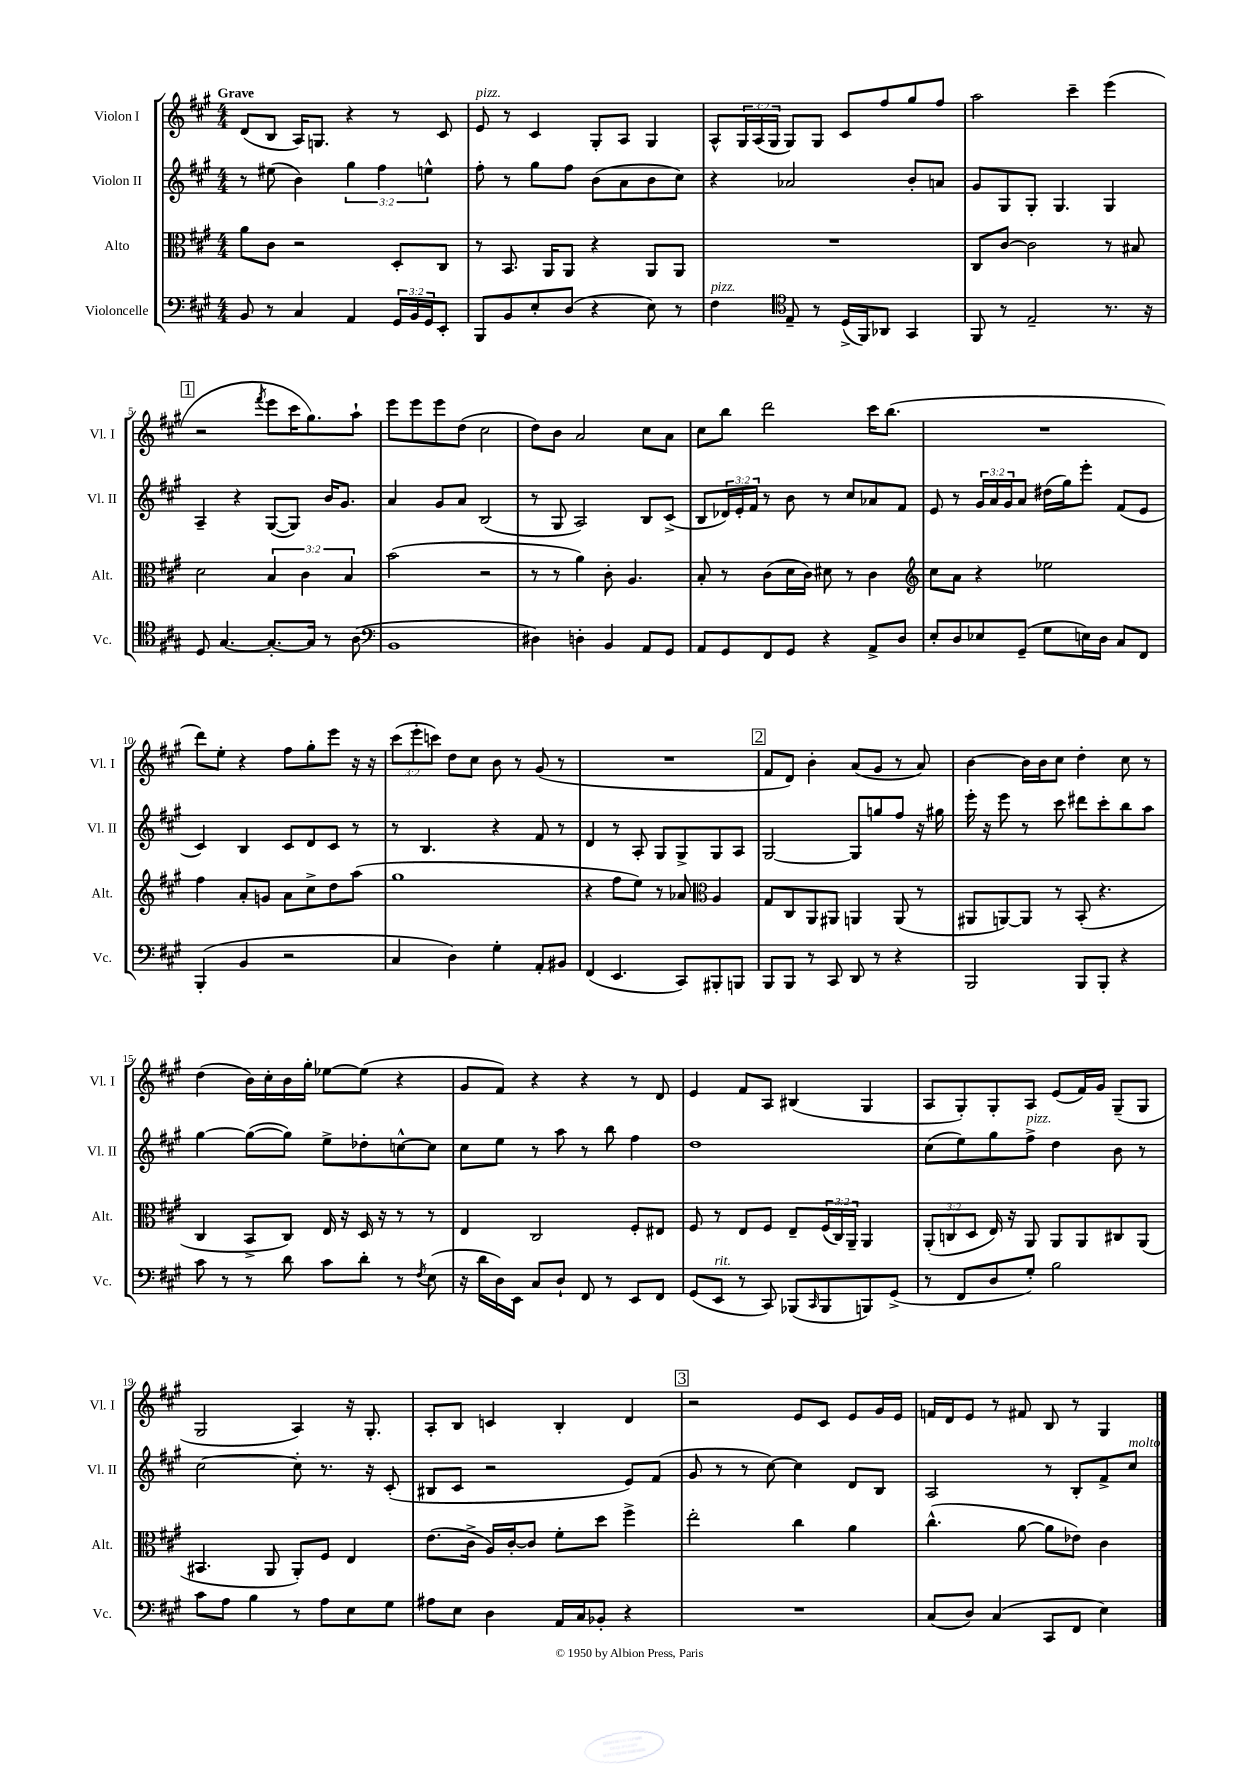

**kern	**kern	**kern	**kern
*part4	*part3	*part2	*part1
*staff4	*staff3	*staff2	*staff1
*I"Violoncelle	*I"Alto	*I"Violon II	*I"Violon I
*I'Vc.	*I'Alt.	*I'Vl. II	*I'Vl. I
*clefF4	*clefC3	*clefG2	*clefG2
*k[f#c#g#]	*k[f#c#g#]	*k[f#c#g#]	*k[f#c#g#]
*M4/4	*M4/4	*M4/4	*M4/4
=1	=1	=1	=1
!	!	!	!LO:TX:a:B:t=Grave
8BB/	8a\L	8r	(8d/L
8r	8c#\J	(8ee#X\	8B/J
4C#/	2r	4b\)	16A/KL)
.	.	.	8.Gn/J
4AA/	.	6gg#\	4r
.	.	6ff#\	.
24GG#/LL	8D'/L	.	8r
24BB/	.	.	.
24GG#/J	.	6een^^\	.
8EE'/J	8C#/J	.	8c#/
=2	=2	=2	=2
!	!	!	!LO:TX:a:i:t=pizz.
8BBB/L	8r	8ff#'\	8e/
8BB/	8.BB/	8r	8r
8E'/	.	8gg#\L	4c#/
.	16AA/KL	.	.
(8D/J	8AA/J	8ff#\J	.
4r	4r	(8b\L	8G#'/L
.	.	8a\	8A/J
8E\)	8AA/L	8b\	4G#/
8r	8AA/J	8cc#\J)	.
=3	=3	=3	=3
!LO:TX:a:i:t=pizz.	!	!	!
4F#\	1r	4r	8A^^/L
.	.	.	24G#/L
.	.	.	(24A/
.	.	.	24G#/JJ
*clefC4	*	*	*
8E~/	.	2a-X/	8G#/L)
8r	.	.	8G#/J
(16D^/LL	.	.	8c#/L
16FF#/J)	.	.	.
8AA-X/J	.	.	8ff#/
4GG#/	.	8b'/L	8gg#/
.	.	8an/J	8ff#/J
=4	=4	=4	=4
8FF#/	8C#/L	8g#/L	2aa\
8r	[8c#/J	8G#/	.
2E~/	2c#\]	8G#'/J	.
.	.	4.G#/	.
.	.	.	4ccc#~\
8.r	8r	4G#/	(4eee\
.	8B#X/	.	.
16r	.	.	.
!!LO:LB:g=z
!!LO:REH:place=s1:t=1
=5	=5	=5	=5
8D/	2d\	4A~/	2r
[4.G#/	.	.	.
.	.	4r	.
.	.	.	8qfff#/
8.G#'/L_	6B/	([8G#/L	8eee\L
.	.	8G#/J])	16ccc#\K
.	6c#\	.	.
16G#/Jk]	.	.	8.gg#\)
8r	.	16b/KL	.
.	.	8.g#/J	.
.	6B/	.	.
(8A\	.	.	8aa`\J
=6	=6	=6	=6
*clefF4	*	*	*
1BB	(2b\	4a/	8eee\L
.	.	.	8eee\
.	.	8g#/L	8eee\
.	.	8a/J	(8dd\J
.	2r	(2B/	2cc#\
=7	=7	=7	=7
4D#X\)	8r	8r	8dd\L)
.	8r	8G#/	8b\J
4Dn'\	4a\)	2A/)	2a/
4BB/	8c#'\	.	.
.	4.A/	.	.
8AA/L	.	8B/L	8cc#\L
8GG#/J	.	(8c#^/J	8a\J
=8	=8	=8	=8
8AA/L	8B'/	8B/L	8cc#\L
8GG#/	8r	24d-X/L)	8bb\J
.	.	24e'/	.
.	.	24f#/JJ	.
8FF#/	(8c#\L	8r	2ddd\
8GG#/J	16d\L	8b\	.
.	16c#\JJ)	.	.
4r	8d#X\	8r	.
.	8r	8cc#/L	.
8AA^/L	4c#\	8a-X/	16ccc#\KL
.	.	.	(8.bb\J
8D/J	.	8f#/J	.
=9	=9	=9	=9
*	*clefG2	*	*
8E'/L	8cc#\L	8e/	1r
8D/	8a\J	8r	.
8E-X/	4r	24g#/LL	.
.	.	24a/	.
.	.	24g#/J	.
(8GG#~/J	.	8a/J	.
8G#\L	2ee-X\	(16dd#X\LL	.
.	.	16gg#\J)	.
16En\L)	.	8eee'\J	.
16D\JJ	.	.	.
8C#/L	.	(8f#/L	.
8FF#/J	.	8e/J	.
!!LO:LB:g=z
=10	=10	=10	=10
(4BBB'/	4ff#\	4c#/)	8ddd\L)
.	.	.	8ee'\J
4BB/	8a'/L	4B/	4r
.	8gn/J	.	.
2r	8a\L	8c#/L	8ff#\L
.	8cc#^\	8d/	8gg#'\
.	8dd\	8c#/J	8eee\J
.	(8aa\J	8r	16r
.	.	.	16r
=11	=11	=11	=11
4C#/	1gg#	8r	(12ccc#\L
.	.	.	12eee'\
.	.	4.B/	.
.	.	.	12cccn\J)
4D\)	.	.	8dd\L
.	.	.	8cc#\J
4G#'\	.	4r	8b\
.	.	.	8r
8AA'/L	.	8f#/	(8g#/
8BB#X/J	.	8r	8r
=12	=12	=12	=12
(4FF#/	4r	4d/	1r
4.EE/	8ff#\L	8r	.
.	8ee\J)	8A'/	.
.	8r	8G#/L	.
8CC#/L)	8a-X/	8G#^/	.
*	*clefC3	*	*
8BBB#X'/	4A/	8G#/	.
8BBBn/J	.	8A/J	.
!!LO:REH:place=s1:t=2
=13	=13	=13	=13
8BBB/L	8G#/L	[2G#/	8f#/L
8BBB/J	8C#/	.	8d/J)
8r	8AA/	.	4b'\
8CC#/	8AA#X/J	.	.
8DD/	4AAn/	8G#/L]	(8a/L
8r	.	8ggn/	8g#/J
4r	(8AA/	8ff#/J	8r
.	8r	16r	8a/)
.	.	16gg#X\	.
=14	=14	=14	=14
2BBB/	8AA#X/L	16eee'\	[4b\
.	.	16r	.
.	[8AAn/)	8eee\	.
.	8AA/J]	8r	16b\LL]
.	.	.	16b\J
.	8r	8ccc#\	8cc#\J
8BBB/L	(8BB'/	8ddd#X\L	4dd'\
8BBB'/J	4.r	8ccc#'\	.
4r	.	8bb\	8cc#\
.	.	8aa\J	8r
!!LO:LB:g=z
=15	=15	=15	=15
8c#\	4C#/	[4gg#\	(4dd\
8r	.	.	.
8r	8BB^/L	(8gg#\L_	16b\LL)
.	.	.	16cc#'\
8d\	8C#/J)	8gg#\J])	16b\
.	.	.	16gg#'\JJ
8c#\L	16E/	8ee^\L	[8ee-X\L
.	16r	.	.
8d'\J	16D/	8dd-X'\	(8ee-\J]
.	16r	.	.
8r	8r	[8ccn^^\	4r
8qF#/	.	.	.
(8E\	8r	8cc\J]	.
=16	=16	=16	=16
16r	4E/	8cc#\L	8g#/L
16d\LL	.	.	.
16D\)	.	8ee\J	8f#/J)
16EE\JJ	.	.	.
8C#/L	2C#/	8r	4r
8D`/J	.	8aa\	.
8FF#/	.	8r	4r
8r	.	8bb\	.
8EE/L	8F#'/L	4ff#\	8r
8FF#/J	8E#X/J	.	8d/
=17	=17	=17	=17
(8GG#/L	8F#/	1dd	4e/
!LO:TX:a:i:t=rit.	!	!	!
8EE/J	8r	.	.
8r	8E/L	.	8f#/L
8CC#/)	8F#/J	.	8A/J
(8BBB-X/L	8E~/L	.	(4B#X/
16qqCC#/	.	.	.
8BBB-/	(24F#/L	.	.
.	24C#/)	.	.
.	24AA~/JJ	.	.
8BBBn/)	4AA/	.	4G#/
(8GG#^/J	.	.	.
=18	=18	=18	=18
8r	(12AA'/L	(8cc#\L	8A/L
.	12Cn/	.	.
8FF#/L	.	8ee\)	8G#'/)
.	12D/J	.	.
8D/	16E/)	8gg#\	8G#'/
.	16r	.	.
!	!	!LO:TX:a:i:t=pizz.	!
8G#'/J)	8AA/	8ff#^\J	8A/J
2B\	8AA/L	4dd\	(8e/L
.	8AA/	.	16f#/L)
.	.	.	16g#/JJ
.	8C#X/	8b\	(8G#~/L
.	(8AA/J	8r	8G#/J
!!LO:LB:g=z
=19	=19	=19	=19
8c#\L	4.BB#X/	[2cc#\	2G#/
8A\J	.	.	.
4B\	.	.	.
.	8AA/	.	.
8r	8AA'/L)	8cc#'\]	4A/)
8A\L	8F#/J	8.r	.
8E\	4E/	.	16r
.	.	16r	8.G#'/
8G#\J	.	(8c#'/	.
=20	=20	=20	=20
8A#X\L	(8.e\L	8B#X/L	8A'/L
8E\J	.	8c#/J	8B/J
.	16c#^\Jk	.	.
4D\	16A/LL)	2r	4cn/
.	[16c#'/J	.	.
.	8c#/J]	.	.
16AA/LL	8f#'\L	.	4B'/
16C#/J	.	.	.
8BB-X'/J	8dd\J	.	.
4r	4ff#^\	8e/L)	4d/
.	.	(8f#/J	.
!!LO:REH:place=s1:t=3
=21	=21	=21	=21
1r	2ee'\	8g#/	2r
.	.	8r	.
.	.	8r	.
.	.	[8cc#\)	.
.	4cc#\	4cc#\]	8e/L
.	.	.	8c#/J
.	4a\	8d/L	8e/L
.	.	8B/J	16g#/L
.	.	.	16e/JJ
=22	=22	=22	=22
(8C#/L	(4.cc#^^\	2A/	16fn/LL
.	.	.	16d/J
8D/J)	.	.	8e/J
(4C#/	.	.	8r
.	[8a\	.	8f#X/
8CC#/L	8a\L]	8r	8B/
8FF#/J	8e-X\J)	8B'/L	8r
4E\)	4c#\	8f#^/	4G#/
!	!	!LO:TX:a:i:t=molto	!
.	.	8cc#/J	.
==	==	==	==
*-	*-	*-	*-
